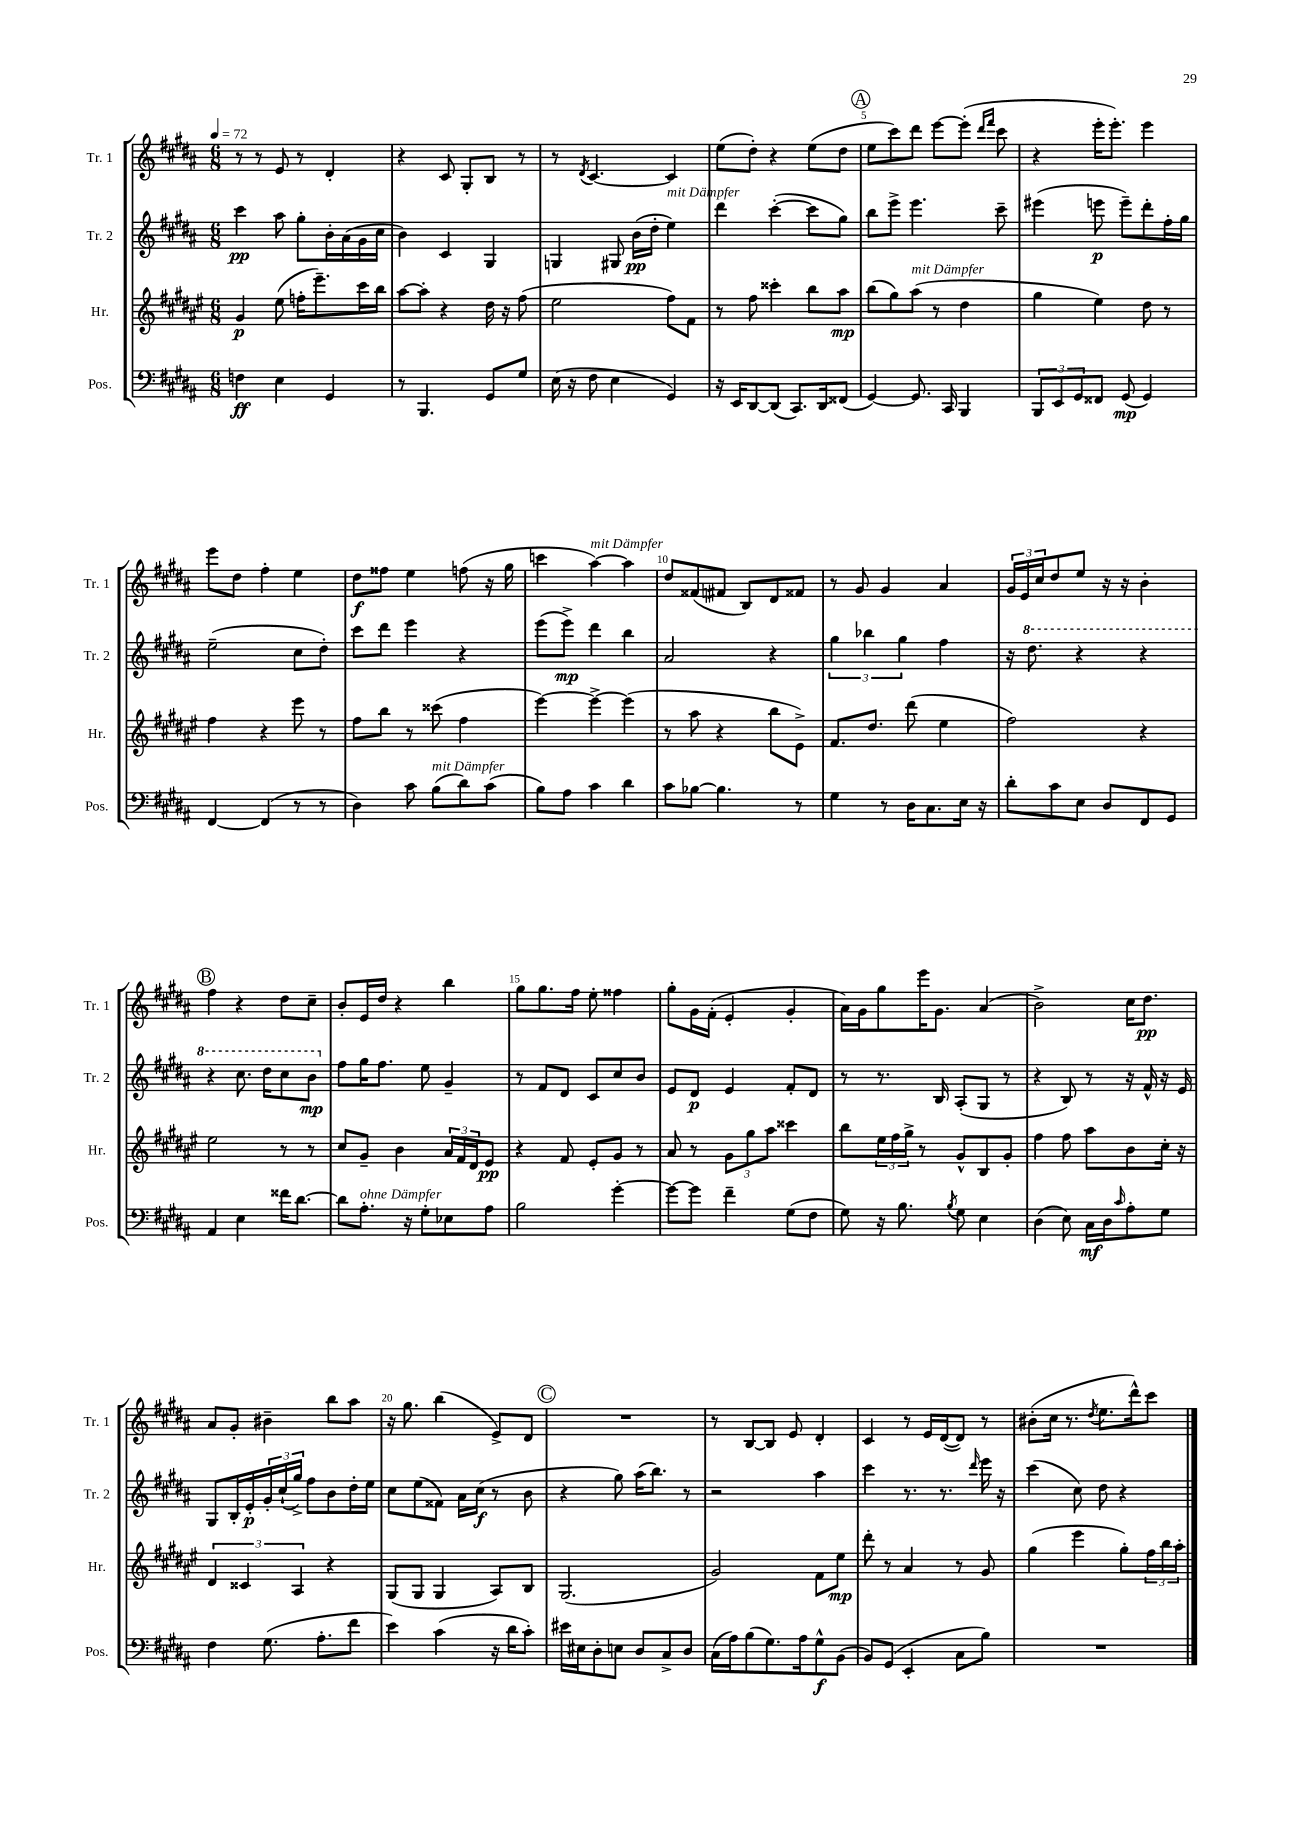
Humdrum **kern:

**kern	**dynam	**kern	**dynam	**kern	**dynam	**kern	**dynam
*part4	*part4	*part3	*part3	*part2	*part2	*part1	*part1
*staff4	*staff4	*staff3	*staff3	*staff2	*staff2	*staff1	*staff1
*I"Pos.	*	*I"Hr.	*	*I"Tr. 2	*	*I"Tr. 1	*
*I'Pos.	*	*I'Hr.	*	*I'Tr. 2	*	*I'Tr. 1	*
*clefF4	*	*clefG2	*	*clefG2	*	*clefG2	*
*k[f#c#g#d#a#]	*	*k[f#c#g#d#a#e#]	*	*k[f#c#g#d#a#]	*	*k[f#c#g#d#a#]	*
*M6/8	*	*M6/8	*	*M6/8	*	*M6/8	*
*MM72	*	*MM72	*	*MM72	*	*MM72	*
=1	=1	=1	=1	=1	=1	=1	=1
4Fn\	ff	4g#/	p	4ccc#\	pp	8r	.
.	.	.	.	.	.	8r	.
4E\	.	(8ee#\	.	8aa#\	.	8e/	.
.	.	16ffn'\KL	.	8gg#'\L	.	8r	.
.	.	8.eee#~\)	.	.	.	.	.
4GG#/	.	.	.	16b'\L	.	4d#'/	.
.	.	.	.	(16a#\	.	.	.
.	.	16ccc#\L	.	16g#\	.	.	.
.	.	16bb\JJ	.	16cc#\JJ	.	.	.
=2	=2	=2	=2	=2	=2	=2	=2
8r	.	[8aa#\L	.	4b\)	.	4r	.
4.BBB/	.	8aa#'\J]	.	.	.	.	.
.	.	4r	.	4c#/	.	8c#/	.
.	.	.	.	.	.	8G#'/L	.
8GG#/L	.	16dd#\	.	4G#/	.	8B/J	.
.	.	16r	.	.	.	.	.
8G#/J	.	(8ff#\	.	.	.	8r	.
=3	=3	=3	=3	=3	=3	=3	=3
(16E\	.	2ee#\	.	4Gn/	.	8r	.
16r	.	.	.	.	.	.	.
.	.	.	.	.	.	8qd#/	.
8F#\	.	.	.	.	.	[4.c#/	.
4E\	.	.	.	8G#X/	.	.	.
.	.	.	.	(16b\LL	pp	.	.
.	.	.	.	16dd#'\JJ	.	.	.
!	!	!	!	!LO:TX:a:i:t=mit Dämpfer	!	!	!
4GG#/)	.	8ff#\L)	.	4ee\)	.	4c#/]	.
.	.	8f#\J	.	.	.	.	.
=4	=4	=4	=4	=4	=4	=4	=4
16r	.	8r	.	4ddd#\	.	(8ee\L	.
16EE/KL	.	.	.	.	.	.	.
[8DD#/	.	8ff#\	.	.	.	8dd#'\J)	.
(8DD#/J]	.	4ccc##X'\	.	([4ccc#'\	.	4r	.
8.CC#/L)	.	.	.	.	.	.	.
.	.	8bb\L	.	8ccc#\L]	.	(8ee\L	.
16DD#/k	.	.	.	.	.	.	.
(8FF##X/J	.	8aa#\J	mp	8gg#\J)	.	8dd#\J	.
!!LO:REH:place=s1:t=A
=5	=5	=5	=5	=5	=5	=5	=5
[4GG#/)	.	(8bb\L	.	8bb\L	.	8ee\L	.
.	.	8gg#\)	.	8eee^\J	.	8ccc#\)	.
!	!	!LO:TX:a:i:t=mit Dämpfer	!	!	!	!	!
8.GG#/]	.	(8aa#\J	.	4.eee\	.	8ddd#\J	.
.	.	8r	.	.	.	[8eee\L	.
16CC#/	.	.	.	.	.	.	.
4BBB/	.	4dd#\	.	.	.	(8eee'\J]	.
.	.	.	.	.	.	16qqddd#/LL	.
.	.	.	.	.	.	16qqfff#/JJ	.
.	.	.	.	8ccc#~\	.	8ccc#\	.
=6	=6	=6	=6	=6	=6	=6	=6
12BBB/L	.	4gg#\	.	(4eee#X\	.	4r	.
12EE/	.	.	.	.	.	.	.
12GG#/	.	.	.	.	.	.	.
8FF##X/J	.	4ee#\)	.	8eeen\	p	16eee'\KL	.
.	.	.	.	.	.	8.eee'\J)	.
(8GG#/	mp	.	.	8eee~\L)	.	.	.
4GG#/)	.	8dd#\	.	8ddd#'\	.	4eee\	.
.	.	8r	.	16ff#'\L	.	.	.
.	.	.	.	16gg#\JJ	.	.	.
!!LO:LB:g=z
=7	=7	=7	=7	=7	=7	=7	=7
[4FF#/	.	4ff#\	.	(2ee~\	.	8eee\L	.
.	.	.	.	.	.	8dd#\J	.
(4FF#/]	.	4r	.	.	.	4ff#'\	.
8r	.	8eee#\	.	8cc#\L	.	4ee\	.
8r	.	8r	.	8dd#'\J)	.	.	.
=8	=8	=8	=8	=8	=8	=8	=8
4D#\)	.	8ff#\L	.	8ccc#\L	.	8dd#\L	f
.	.	8bb\J	.	8ddd#\J	.	8ff##X\J	.
8c#\	.	8r	.	4eee\	.	4ee\	.
!LO:TX:a:i:t=mit Dämpfer	!	!	!	!	!	!	!
(8B\L	.	(8ccc##X\	.	.	.	.	.
8d#\)	.	4ff#\	.	4r	.	(8ffn\	.
(8c#\J	.	.	.	.	.	16r	.
.	.	.	.	.	.	16gg#\	.
=9	=9	=9	=9	=9	=9	=9	=9
8B\L)	.	[4eee#\)	.	(8eee\L	.	4cccn\	.
8A#\J	.	.	.	8eee^\J)	mp	.	.
!	!	!	!	!	!	!LO:TX:a:i:t=mit Dämpfer	!
4c#\	.	4eee#^\_	.	4ddd#\	.	[4aa#\)	.
4d#\	.	(4eee#\]	.	4bb\	.	4aa#\]	.
=10	=10	=10	=10	=10	=10	=10	=10
8c#\L	.	8r	.	2a#/	.	8dd#/L	.
[8B-X\J	.	8aa#\	.	.	.	(8f##X/	.
4.B-\]	.	4r	.	.	.	8f#X/J	.
.	.	.	.	.	.	8B/L)	.
.	.	8bb\L	.	4r	.	8d#/	.
8r	.	8e#^\J)	.	.	.	8f##X/J	.
=11	=11	=11	=11	=11	=11	=11	=11
4G#\	.	8.f#/L	.	6gg#\	.	8r	.
.	.	.	.	.	.	8g#/	.
.	.	.	.	6bb-X\	.	.	.
.	.	8.dd#/J	.	.	.	.	.
8r	.	.	.	.	.	4g#/	.
.	.	.	.	6gg#\	.	.	.
16D#\KL	.	(8ddd#\	.	.	.	.	.
8.C#\	.	.	.	.	.	.	.
.	.	4ee#\	.	4ff#\	.	4a#/	.
16E\Jk	.	.	.	.	.	.	.
16r	.	.	.	.	.	.	.
=12	=12	=12	=12	=12	=12	=12	=12
8d#'\L	.	2ff#\)	.	16r	.	24g#/LL	.
.	.	.	.	.	.	24e/	.
*	*	*	*	*8va	*	*	*
.	.	.	.	8.ddd#\	.	.	.
.	.	.	.	.	.	24cc#/J	.
8c#\	.	.	.	.	.	8dd#/	.
8E\J	.	.	.	4r	.	8ee/J	.
8D#/L	.	.	.	.	.	16r	.
.	.	.	.	.	.	16r	.
8FF#/	.	4r	.	4r	.	4b'\	.
8GG#/J	.	.	.	.	.	.	.
!!LO:LB:g=z
!!LO:REH:place=s1:t=B
=13	=13	=13	=13	=13	=13	=13	=13
4AA#/	.	2ee#\	.	4r	.	4ff#\	.
4E\	.	.	.	8.ccc#\	.	4r	.
.	.	.	.	16ddd#\KL	.	.	.
16f##X\KL	.	8r	.	8ccc#\	.	8dd#\L	.
[8.d#\J	.	.	.	.	.	.	.
.	.	8r	.	8bb\J	mp	8cc#~\J	.
=14	=14	=14	=14	=14	=14	=14	=14
*	*	*	*	*X8va	*	*	*
8d#\L]	.	8cc#/L	.	8ff#\L	.	8b'/L	.
!LO:TX:a:i:t=ohne Dämpfer	!	!	!	!	!	!	!
8.A#'\J	.	8g#~/J	.	16gg#\K	.	16e/L	.
.	.	.	.	8.ff#\J	.	16dd#/JJ	.
.	.	4b\	.	.	.	4r	.
16r	.	.	.	.	.	.	.
8G#'\L	.	.	.	8ee\	.	.	.
8E-X\	.	24a#/LL	.	4g#~/	.	4bb\	.
.	.	24f#/	.	.	.	.	.
.	.	24d#/J	.	.	.	.	.
8A#\J	.	8e#/J	pp	.	.	.	.
=15	=15	=15	=15	=15	=15	=15	=15
2B\	.	4r	.	8r	.	8gg#\L	.
.	.	.	.	8f#/L	.	8.gg#\	.
.	.	8f#/	.	8d#/J	.	.	.
.	.	.	.	.	.	16ff#\Jk	.
.	.	8e#'/L	.	8c#/L	.	8ee'\	.
[4g#'\	.	8g#/J	.	8cc#/	.	4ff##X\	.
.	.	8r	.	8b/J	.	.	.
=16	=16	=16	=16	=16	=16	=16	=16
8g#\L_	.	8a#/	.	8e/L	.	8gg#'\L	.
8g#\J]	.	8r	.	8d#/J	p	16g#\L	.
.	.	.	.	.	.	(16f#'\JJ	.
4f#~\	.	12g#\L	.	4e/	.	4e'/	.
.	.	12gg#\	.	.	.	.	.
.	.	12aa#\J	.	.	.	.	.
(8G#\L	.	4ccc##X\	.	8f#'/L	.	4g#'/	.
8F#\J	.	.	.	8d#/J	.	.	.
=17	=17	=17	=17	=17	=17	=17	=17
8G#\)	.	8bb\L	.	8r	.	16a#\LL)	.
.	.	.	.	.	.	16g#\J	.
16r	.	24ee#\L	.	8.r	.	8gg#\	.
.	.	24ff#\	.	.	.	.	.
8.B\	.	.	.	.	.	.	.
.	.	24gg#^\JJ	.	.	.	.	.
.	.	8r	.	.	.	16eee\K	.
.	.	.	.	16B/	.	8.g#\J	.
8qB/	.	.	.	.	.	.	.
8G#\	.	8g#^^/L	.	(8A#'/L	.	.	.
4E\	.	8B/	.	8G#/J	.	(4a#/	.
.	.	8g#'/J	.	8r	.	.	.
=18	=18	=18	=18	=18	=18	=18	=18
(4D#\	.	4ff#\	.	4r	.	2b^\)	.
8E\)	.	8ff#\	.	8B/)	.	.	.
16C#\LL	mf	8aa#\L	.	8r	.	.	.
16D#\J	.	.	.	.	.	.	.
16qqc#/	.	.	.	.	.	.	.
8A#'\	.	8b\	.	16r	.	16cc#\KL	.
.	.	.	.	16f#^^/	.	8.dd#\J	pp
8G#\J	.	16cc#'\Jk	.	16r	.	.	.
.	.	16r	.	16e/	.	.	.
!!LO:LB:g=z
=19	=19	=19	=19	=19	=19	=19	=19
4F#\	.	6d#/	.	8G#/L	.	8a#/L	.
.	.	.	.	16B'/L	.	8g#'/J	.
.	.	6c##X/	.	.	.	.	.
.	.	.	.	16e'/	p	.	.
(8.G#\	.	.	.	24g#'/	.	4b#X~\	.
.	.	.	.	(24cc#`/	.	.	.
.	.	6A#/	.	24gg#^/JJ)	.	.	.
.	.	.	.	8ff#\L	.	.	.
8.A#'\L	.	.	.	.	.	.	.
.	.	4r	.	8b\	.	8bb\L	.
8f#\J	.	.	.	16dd#'\L	.	8aa#\J	.
.	.	.	.	16ee\JJ	.	.	.
=20	=20	=20	=20	=20	=20	=20	=20
4e\)	.	(8G#/L	.	8cc#\L	.	16r	.
.	.	.	.	.	.	8.gg#\	.
.	.	8G#/J	.	(8ee\	.	.	.
(4c#\	.	4G#/	.	8f##X\J)	.	(4bb\	.
.	.	.	.	16a#\LL	.	.	.
.	.	.	.	(16cc#\JJ	f	.	.
16r	.	8A#/L)	.	8r	.	8e^/L)	.
16d#\KL	.	.	.	.	.	.	.
8c#'\J)	.	8B/J	.	8b\	.	8d#/J	.
!!LO:REH:place=s1:t=C
=21	=21	=21	=21	=21	=21	=21	=21
16e#X\LL	.	(2.G#/	.	4r	.	2.r	.
16E#X\J	.	.	.	.	.	.	.
8D#'\	.	.	.	.	.	.	.
8En\J	.	.	.	8gg#\)	.	.	.
8D#/L	.	.	.	(16aa#\KL	.	.	.
.	.	.	.	8.bb\J)	.	.	.
8C#^/	.	.	.	.	.	.	.
8D#/J	.	.	.	8r	.	.	.
=22	=22	=22	=22	=22	=22	=22	=22
(16C#\LL	.	2g#/)	.	2r	.	8r	.
16A#\J)	.	.	.	.	.	.	.
(8B\	.	.	.	.	.	[8B/L	.
8.G#\)	.	.	.	.	.	8B/J]	.
.	.	.	.	.	.	8e/	.
16A#\k	.	.	.	.	.	.	.
8G#^^\	f	8f#\L	.	4aa#\	.	4d#'/	.
(8BB\J	.	8ee#\J	mp	.	.	.	.
=23	=23	=23	=23	=23	=23	=23	=23
8BB/L)	.	8ddd#'\	.	4ccc#\	.	4c#/	.
(8GG#/J	.	8r	.	.	.	.	.
4EE'/	.	4a#/	.	8.r	.	8r	.
.	.	.	.	.	.	16e/LL	.
.	.	.	.	8.r	.	([16d#/J	.
8C#\L	.	8r	.	.	.	8d#/J])	.
.	.	.	.	16qqddd#/	.	.	.
8B\J)	.	8g#/	.	16eee\	.	8r	.
.	.	.	.	16r	.	.	.
=24	=24	=24	=24	=24	=24	=24	=24
2.r	.	(4gg#\	.	(4ccc#\	.	(8b#X'\L	.
.	.	.	.	.	.	16cc#\Jk	.
.	.	.	.	.	.	8.r	.
.	.	4eee#\	.	8cc#\)	.	.	.
.	.	.	.	.	.	8qdd#/	.
.	.	.	.	8dd#\	.	8.ee\L	.
.	.	8gg#'\L)	.	4r	.	.	.
.	.	.	.	.	.	16ddd#^^\k)	.
.	.	24ff#\L	.	.	.	8ccc#\J	.
.	.	24bb\	.	.	.	.	.
.	.	24aa#'\JJ	.	.	.	.	.
==	==	==	==	==	==	==	==
*-	*-	*-	*-	*-	*-	*-	*-
